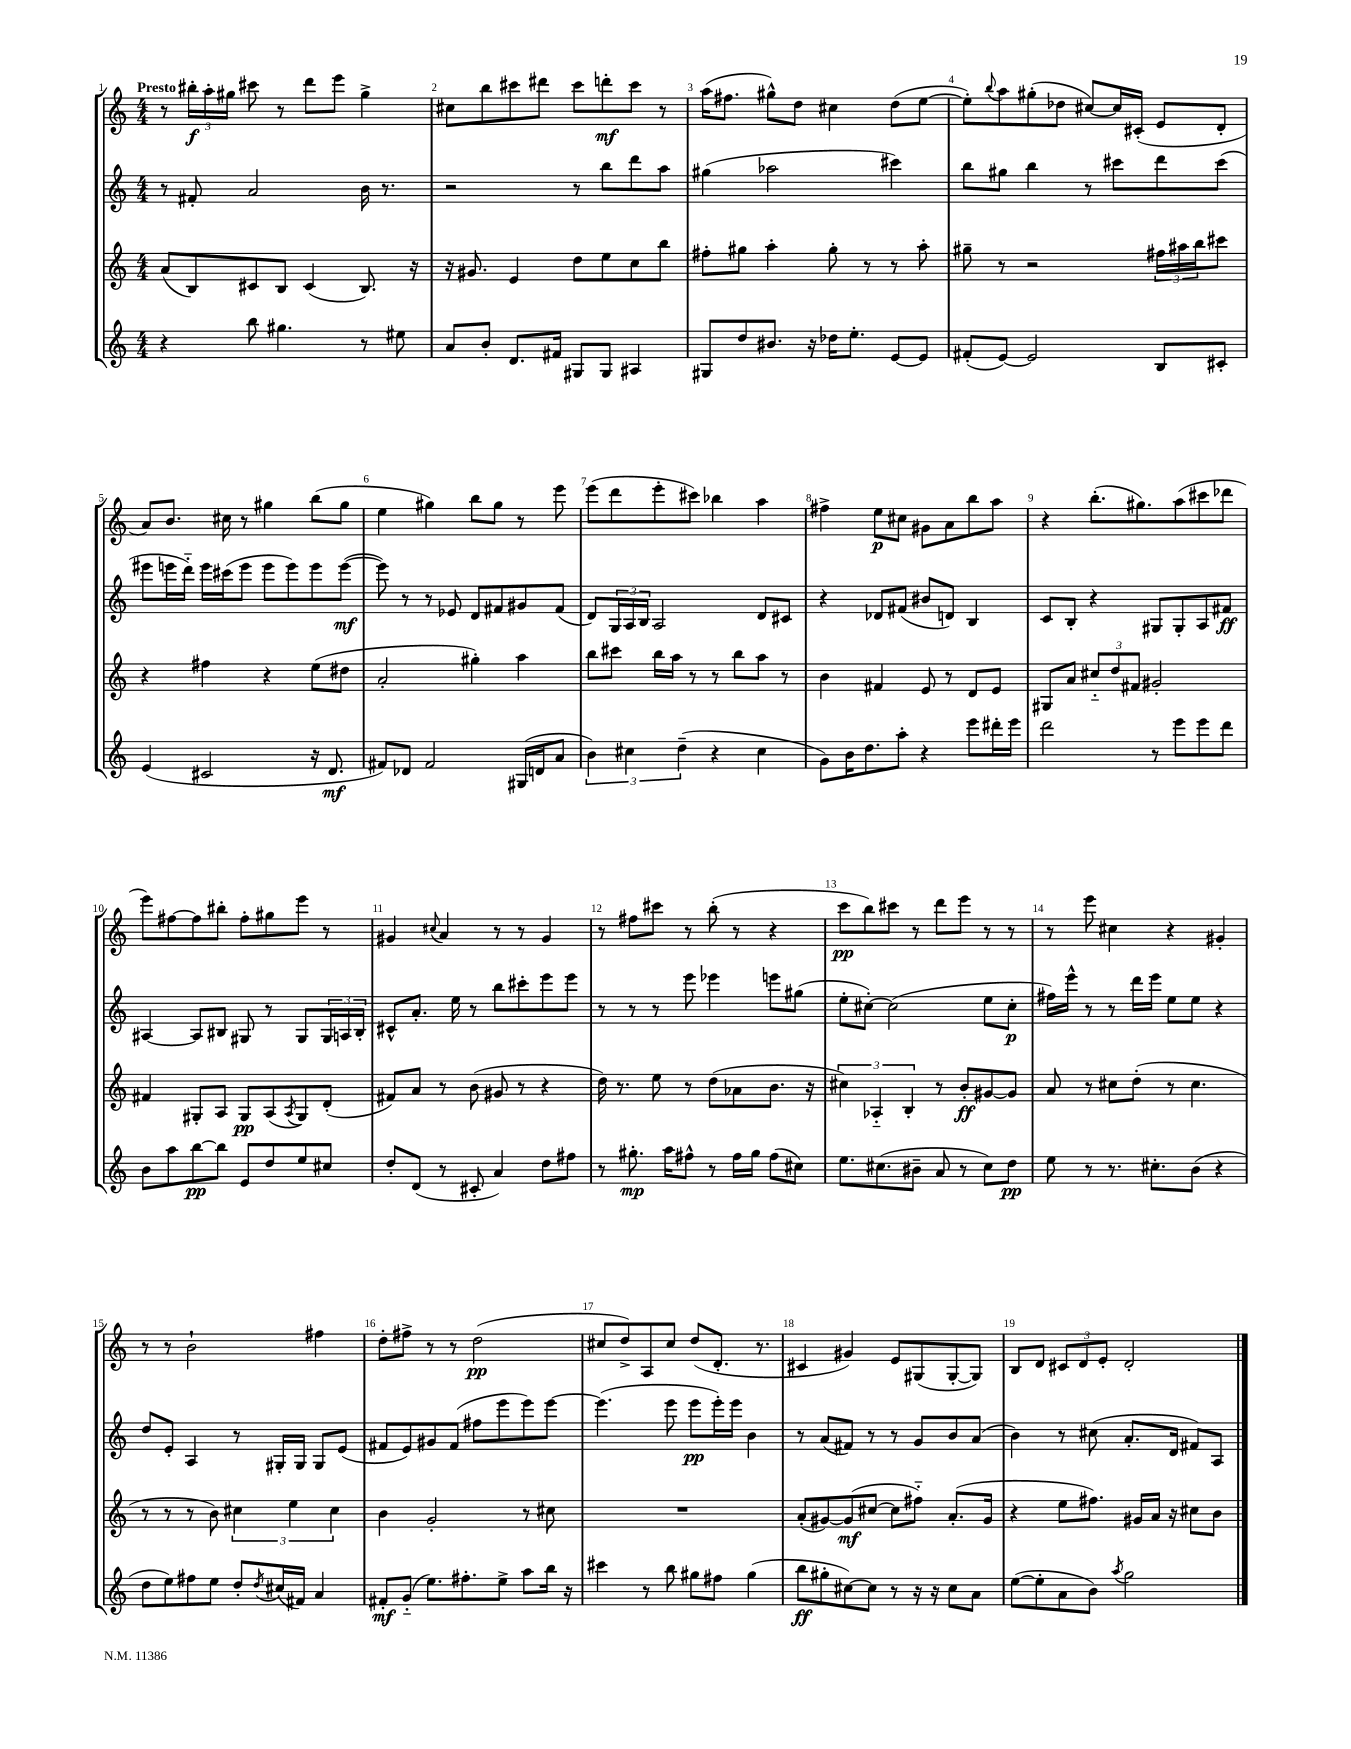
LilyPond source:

<<
\new StaffGroup <<
\new Staff = "s0" {
    \clef treble \key c \major \numericTimeSignature \time 4/4 \tempo "Presto"
    r8 \tuplet 3/2 { bis''16-.\f a''16-. gis''16 } cis'''8 r8 d'''8 e'''8 gis''4-> |
    cis''8 b''8 cis'''8 dis'''8 cis'''8 d'''8-.\mf cis'''8 r8 |
    a''16( fis''8. gis''8-^) d''8 cis''4 d''8( e''8~ |
    e''8-.) \appoggiatura { b''8 } a''8 gis''8-.( des''8 cis''8~) cis''16 cis'16-.( e'8 d'8-. |
    a'8) b'8. cis''16 r8 gis''4 b''8( gis''8 |
    e''4 gis''4) b''8 gis''8 r8 e'''8 |
    e'''8( d'''8 e'''8-. cis'''8) bes''4 a''4 |
    fis''4-> e''8\p cis''8 gis'8 a'8 b''8 a''8 |
    r4 b''8.-.( gis''8.) a''8( cis'''8 des'''8 |
    e'''8) fis''8~ fis''8 bis''8-. fis''8-. gis''8 e'''8 r8 |
    gis'4 \appoggiatura { cis''8 } a'4 r8 r8 gis'4 |
    r8 fis''8 cis'''8 r8 b''8-.( r8 r4 |
    c'''8\pp b''8) cis'''8 r8 d'''8 e'''8 r8 r8 |
    r8 e'''8 cis''4 r4 gis'4-. |
    r8 r8 b'2-! fis''4 |
    d''8-. fis''8-> r8 r8 d''2\pp( |
    cis''8 d''8->) a8 cis''8 d''8( d'8.-. r8. |
    cis'4 gis'4) e'8 gis8( gis8~-. gis8) |
    b8 d'8 \tuplet 3/2 { cis'8 d'8 e'8-. } d'2-. \bar "|." |
}
\new Staff = "s1" {
    \clef treble \key c \major \numericTimeSignature \time 4/4
    r8 fis'8-. a'2 b'16 r8. |
    r2 r8 b''8 d'''8 a''8 |
    gis''4( aes''2 cis'''4) |
    b''8 gis''8 b''4 r8 cis'''8 d'''8 cis'''8( |
    eis'''8 e'''16 d'''16-_) e'''16 cis'''16( e'''8 e'''8 e'''8) e'''8 e'''8~\mf( |
    e'''8) r8 r8 ees'8 d'8 fis'8 gis'8 fis'8( |
    d'8) \tuplet 3/2 { g16 a16 b16 } a2 d'8 cis'8 |
    r4 des'8 fis'8( bis'8 d'8) b4 |
    c'8 b8-. r4 gis8 gis8-. a8 fis'8\ff |
    ais4~ ais8 bis8 gis8 r8 gis8 \tuplet 3/2 { gis16 a16 bis16-. } |
    cis'8-^ a'8.-. e''16 r8 b''8 cis'''8-. e'''8 e'''8 |
    r8 r8 r8 e'''8 ees'''4 e'''8 gis''8( |
    e''8-. cis''8~-.) cis''2( e''8 cis''8-.\p |
    fis''16) e'''16-^ r8 r8 d'''16 e'''16 e''8 e''8 r4 |
    d''8 e'8-. a4 r8 gis16-. gis16 gis8 e'8( |
    fis'8 e'8) gis'8 fis'8( fis''8 e'''8 e'''8) e'''8~ |
    e'''4.( e'''8 e'''8\pp e'''16-.) e'''16 b'4 |
    r8 a'8( fis'8) r8 r8 g'8 b'8 a'8( |
    b'4) r8 cis''8( a'8.-. d'16 fis'8) a8 \bar "|." |
}
\new Staff = "s2" {
    \clef treble \key c \major \numericTimeSignature \time 4/4
    a'8( b8) cis'8 b8 cis'4( b8.) r16 |
    r16 gis'8. e'4 d''8 e''8 c''8 b''8 |
    fis''8-. gis''8 a''4-. gis''8-. r8 r8 a''8-. |
    gis''8-- r8 r2 \tuplet 3/2 { fis''16 ais''16 b''16 } cis'''8 |
    r4 fis''4 r4 e''8( dis''8 |
    a'2-. gis''4-.) a''4 |
    b''8 cis'''8 b''16 a''16 r8 r8 b''8 a''8 r8 |
    b'4 fis'4 e'8 r8 d'8 e'8 |
    gis8 a'8 \tuplet 3/2 { cis''8-_ d''8 fis'8 } gis'2-. |
    fis'4 gis8-. a8 gis8\pp a8( \acciaccatura { a8 } gis8) d'8-.( |
    fis'8) a'8 r8 b'8( gis'8 r8 r4 |
    d''16) r8. e''8 r8 d''8( aes'8 b'8. r16 |
    \tuplet 3/2 { cis''4) aes4-_ b4-. } r8 b'8-.\ff gis'8~ gis'8 |
    a'8 r8 cis''8 d''8-.( r8 cis''4. |
    r8 r8 r8 b'8) \tuplet 3/2 { cis''4 e''4 cis''4 } |
    b'4 g'2-. r8 cis''8 |
    R1 |
    a'8-.( gis'8~) gis'8\mf( cis''8~ cis''8 fis''8-_) a'8.-.( gis'16 |
    r4 e''8 fis''8.) gis'16 a'16 r16 cis''8 b'8 \bar "|." |
}
\new Staff = "s3" {
    \clef treble \key c \major \numericTimeSignature \time 4/4
    r4 b''8 gis''4. r8 eis''8 |
    a'8 b'8-. d'8. fis'16 gis8 gis8 ais4 |
    gis8 d''8 bis'8. r16 des''16 e''8.-. e'8~ e'8 |
    fis'8-.( e'8~) e'2 b8 cis'8-. |
    e'4( cis'2 r16 d'8.\mf |
    fis'8) des'8 fis'2 gis16( d'16 a'8 |
    \tuplet 3/2 { b'4) cis''4 d''4--( } r4 cis''4 |
    g'8) b'16 d''8. a''8-. r4 e'''8 dis'''16-. e'''16 |
    d'''2 r8 e'''8 e'''8 d'''8 |
    b'8 a''8 b''8~\pp b''8 e'8 d''8 e''8 cis''8 |
    d''8-. d'8( r8 cis'8-. a'4) d''8 fis''8 |
    r8 gis''8.-.\mp a''16 fis''8-^ r8 fis''16 gis''16 fis''8( cis''8) |
    e''8. cis''8.( bis'8-- a'8 r8 cis''8) d''8\pp |
    e''8 r8 r8. cis''8.-. b'8( r4 |
    d''8 e''8) fis''8 e''8 d''8-. \acciaccatura { d''8 } cis''16( fis'16) a'4 |
    fis'8-.\mf g'8-_( e''8.) fis''8.-. e''8-> a''8 b''16 r16 |
    cis'''4 r8 b''8 gis''8 fis''8 gis''4( |
    b''8\ff gis''8-. cis''8~) cis''8 r8 r16 r16 cis''8 a'8 |
    e''8~( e''8-. a'8 b'8) \acciaccatura { a''8 } g''2 \bar "|." |
}
>>
>>
\layout { \context { \Score \override BarNumber.break-visibility = ##(#f #t #t) barNumberVisibility = #all-bar-numbers-visible } }
